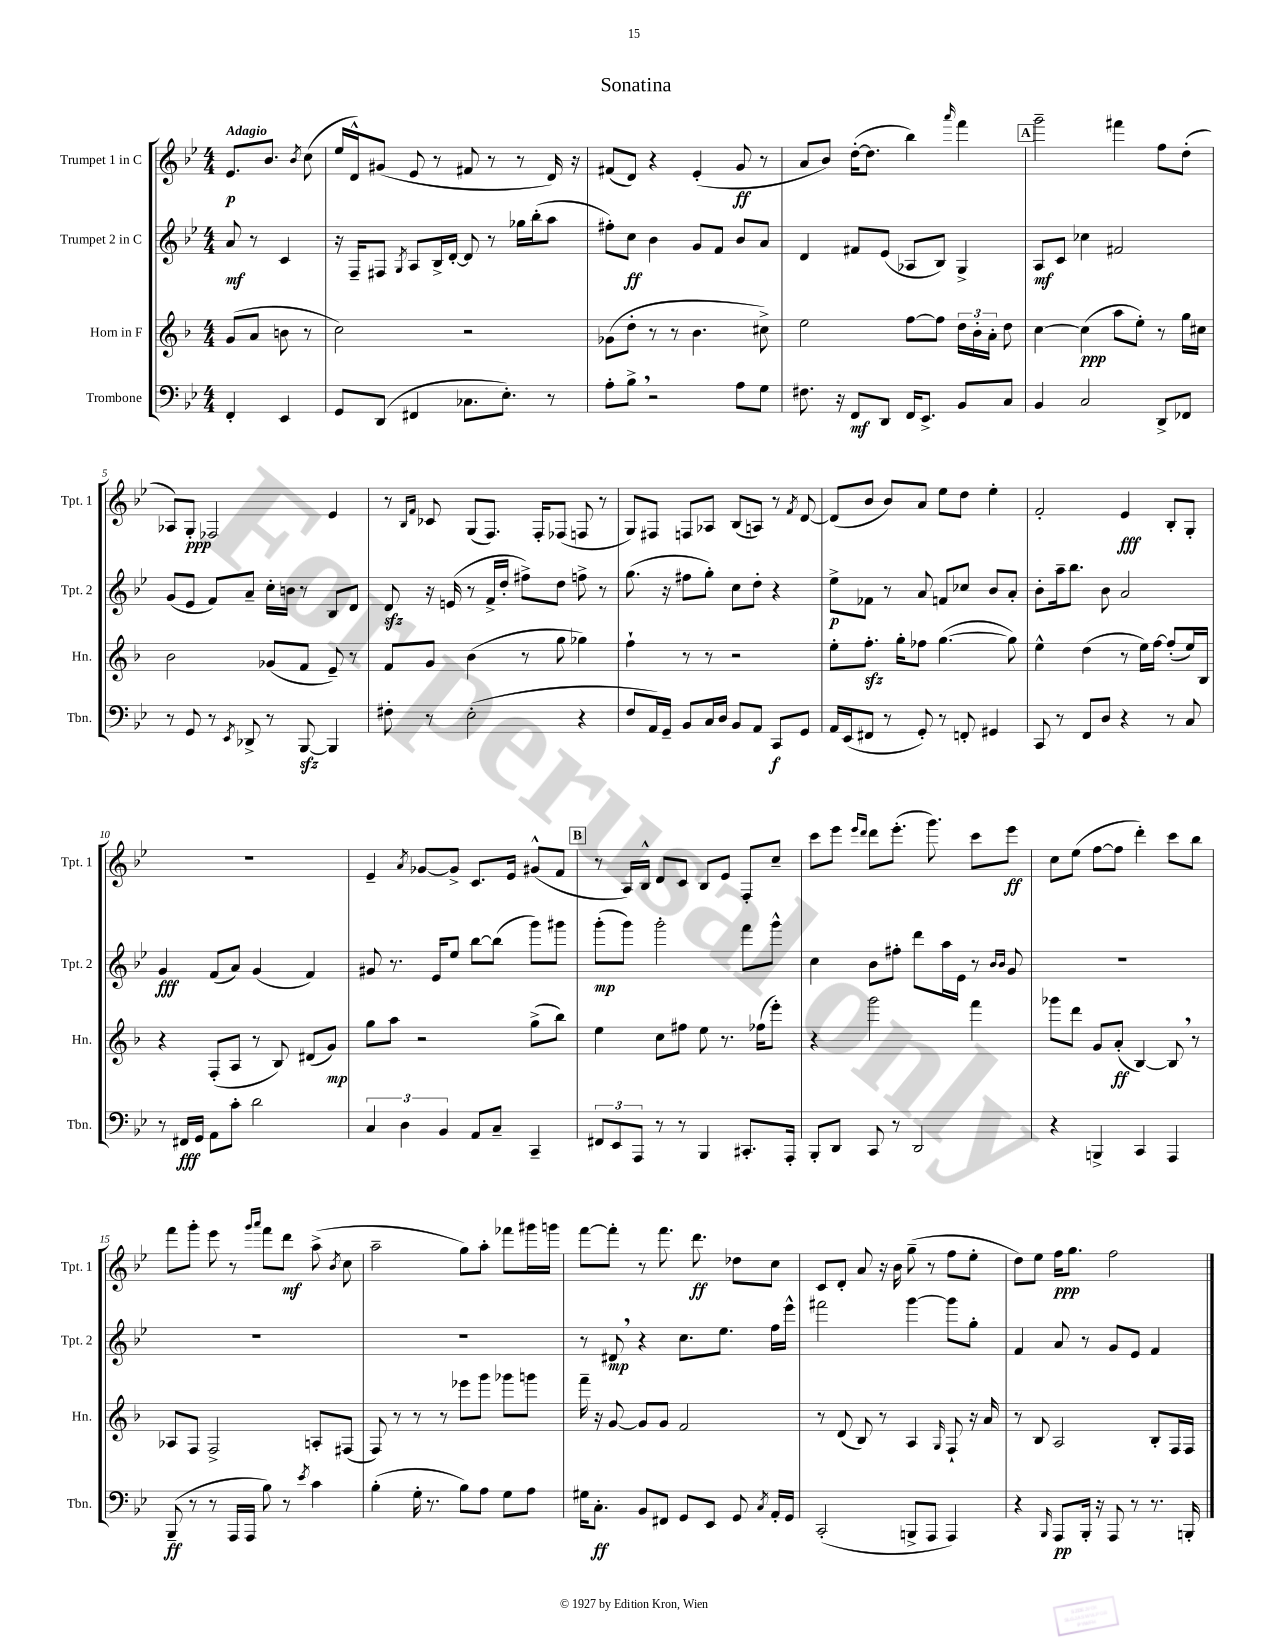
\header { title = "Sonatina" }
<<
\new StaffGroup <<
\new Staff = "s0" \with { instrumentName = "Trumpet 1 in C" shortInstrumentName = "Tpt. 1" } {
    \clef treble \key bes \major \numericTimeSignature \time 4/4 \partial 2 \tempo "Adagio"
    \autoBeamOff ees'8.[\p bes'8.] \acciaccatura { bes'8 } c''8( |
    ees''16[ d'16-^) gis'8]( ees'8 r8 fis'8 r8 r8 d'16) r16 |
    fis'8[( d'8]) r4 ees'4-.( g'8\ff r8 |
    a'8[ bes'8]) d''16[~-.( d''8.] bes''4) \grace { a'''16 } f'''4 |
    \mark \markup { \box "A" } g'''2-- fis'''4 f''8[ d''8]-.( |
    aes8[) g8]-.\ppp fes2 ees'4 |
    r8 \grace { bes16[ f'16] } ces'8 g8[( f8.]) f16[-. fes8]( f8 r8 |
    g8[) fis8] f8[ aes8] bes8[( a8]) r8 \acciaccatura { f'8 } d'8~ |
    d'8[( bes'8] bes'8[) a'8] ees''8[ d''8] ees''4-. |
    f'2-. ees'4\fff bes8[-. g8]-. |
    R1 |
    ees'4-- \acciaccatura { a'8 } ges'8[~ ges'8]-> c'8.[ ees'16] gis'8[-^( f'8] |
    \mark \markup { \box "B" } r8 a16[) bes16]-^ d'8[ c'8] bes8[ ees'8] f8[-. c''8]-- |
    c'''8[ ees'''8] \grace { ees'''16[ d'''16] } d'''8[ ees'''8.]-.( g'''8.) c'''8[ ees'''8]\ff |
    c''8[ ees''8]( f''8[~ f''8] d'''4-.) c'''8[ bes''8] |
    f'''8[ g'''8]-. ees'''8 r8 \grace { g'''16[ a'''16] } f'''8[ d'''8]\mf a''8->( \acciaccatura { bes'8 } c''8 |
    a''2-- g''8[) a''8]-. fes'''8[ gis'''16 g'''16] |
    f'''8[~ f'''8]-. r8 f'''8. d'''8.\ff des''8[ c''8] |
    c'8[ d'8]-. a'8 r16 bes'16 g''8--( r8 f''8[ ees''8]-. |
    d''8[) ees''8] f''16[\ppp g''8.] f''2 \bar "|." |
}
\new Staff = "s1" \with { instrumentName = "Trumpet 2 in C" shortInstrumentName = "Tpt. 2" } {
    \clef treble \key bes \major \numericTimeSignature \time 4/4 \partial 2
    \autoBeamOff a'8\mf r8 c'4 |
    r16 f16[-- fis8] \acciaccatura { g8 } a8[ bes16-> d'16]~-. d'8 r8 ges''16[ bes''16-.( a''8] |
    fis''8[-.) c''8]\ff bes'4 g'8[ f'8] bes'8[ a'8] |
    d'4 fis'8[ ees'8]( aes8[ bes8]) g4-> |
    \mark \markup { \box "A" } a8[\mf c'8] ces''4 fis'2 |
    g'8[( ees'8] f'8[) a'8]-- c''16[-. b'16] r8 bes8[ d'8] |
    d'8\sfz r16 e'16( r8 f'16[-> d''16]-. fis''8[->) d''8] f''8-> r8 |
    g''8.( r16 fis''8[ g''8]-.) c''8[ d''8]-. r4 |
    ees''8[->\p fes'8] r8 a'8 f'8[ ces''8] bes'8[ a'8]-. |
    bes'8[-. a''16-- bes''8.] bes'8 a'2 |
    g'4\fff f'8[( a'8]) g'4( f'4) |
    gis'8 r8. ees'16[ ees''8] bes''8[~ bes''8]( g'''8[) gis'''8] |
    \mark \markup { \box "B" } g'''8[-.\mp( g'''8]) g'''2-. f'''8[ g'''8]-^ |
    c''4 bes'8[ fis''8]-. d'''8[ a''16 ees'16] r8 \grace { bes'16[ bes'16] } g'8 |
    R1 |
    R1 |
    R1 |
    r8 dis'8\mp \breathe r4 c''8.[ ees''8.] f''16[ ees'''16]-^ |
    fis'''2 g'''4~ g'''8[ g''8]-. |
    f'4 a'8 r8 g'8[ ees'8] f'4 \bar "|." |
}
\new Staff = "s2" \with { instrumentName = "Horn in F" shortInstrumentName = "Hn." } {
    \clef treble \key f \major \numericTimeSignature \time 4/4 \partial 2
    \autoBeamOff g'8[( a'8] b'8 r8 |
    c''2) r2 |
    ges'8[( d''8]-. r8 r8 bes'4. cis''8->) |
    e''2 f''8[~ f''8] \tuplet 3/2 { d''16[ bes'16-. a'16]-. } d''8 |
    \mark \markup { \box "A" } c''4~ c''4\ppp( a''8[ e''8]-.) r8 g''16[ cis''16] |
    bes'2 ges'8[( f'8] e'8--) r8 |
    f'8[ g'8] bes'4( r8 g''8 ges''4) |
    f''4-! r8 r8 r2 |
    e''8[-. f''8.]-.\sfz g''16[-. fes''8] g''4.~( g''8) |
    e''4-^ d''4( r8 e''16[) f''16]~ f''8[-.( e''16) bes16] |
    r4 f8[-.( a8] r8 bes8) dis'8[( g'8]\mp) |
    g''8[ a''8] r2 g''8[->( bes''8]) |
    \mark \markup { \box "B" } e''4 c''8[ fis''8] e''8 r8. fes''16[( e'''8]-.) |
    r4 g'''2 f'''4 |
    ges'''8[ d'''8] g'8[ a'8]-.\ff( bes4~) bes8 \breathe r8 |
    aes8[ f8] f2-> a8[-. fis8]( |
    f8) r8 r8 r8 ees'''8[ g'''8] ges'''8[ g'''8] |
    f'''16-- r16 g'8~ g'8[ g'8] f'2 |
    r8 d'8( bes8) r8 a4 \grace { g16 } f8-! r16 a'16 |
    r8 bes8 a2 bes8[-. f16 f16] \bar "|." |
}
\new Staff = "s3" \with { instrumentName = "Trombone" shortInstrumentName = "Tbn." } {
    \clef bass \key bes \major \numericTimeSignature \time 4/4 \partial 2
    \autoBeamOff f,4-. ees,4 |
    g,8[ d,8]( fis,4 ces8.[ ees8.]-.) r8 |
    a8[-. bes8]-> \breathe r2 a8[ g8] |
    fis8. r16 f,8[\mf d,8] f,16[ ees,8.]-> bes,8[ c8] |
    \mark \markup { \box "A" } bes,4 c2 d,8[-> fes,8] |
    r8 g,8 r8 \acciaccatura { ees,8 } des,8-> r8 bes,,8~\sfz bes,,4 |
    fis8-. r8 ees2-.( r4 |
    f8[ a,16) g,16]-- bes,8[ c16 d16] bes,8[ a,8] c,8[\f g,8] |
    a,16[ ees,16( fis,8] r8 g,8-.) r8 f,8-. gis,4 |
    c,8 r8 f,8[ d8] r4 r8 c8 |
    r8 fis,16[\fff g,16] a,8[ c'8]-. d'2 |
    \tuplet 3/2 { c4 d4 bes,4 } a,8[ c8]-- c,4-- |
    \mark \markup { \box "B" } \tuplet 3/2 { fis,8[ ees,8 a,,8] } r8 r8 bes,,4 cis,8.[-. a,,16]-. |
    bes,,8[-. d,8] c,8 r8 d,2 |
    r4 b,,4-> c,4 a,,4 |
    bes,,8--\ff( r8 r8 a,,16[ a,,16] bes8) r8 \acciaccatura { ees'8 } c'4 |
    bes4-.( g16-. r8. bes8[) a8] g8[ a8] |
    gis16[ c8.]-.\ff bes,8[ fis,8] g,8[ ees,8] g,8 \acciaccatura { c8 } a,16[-. g,16] |
    c,2-.( b,,8[-> a,,8] a,,4) |
    r4 \grace { bes,,16 } a,,8[\pp bes,,16]-. r16 a,,8 r8 r8. b,,16-. \bar "|." |
}
>>
>>
